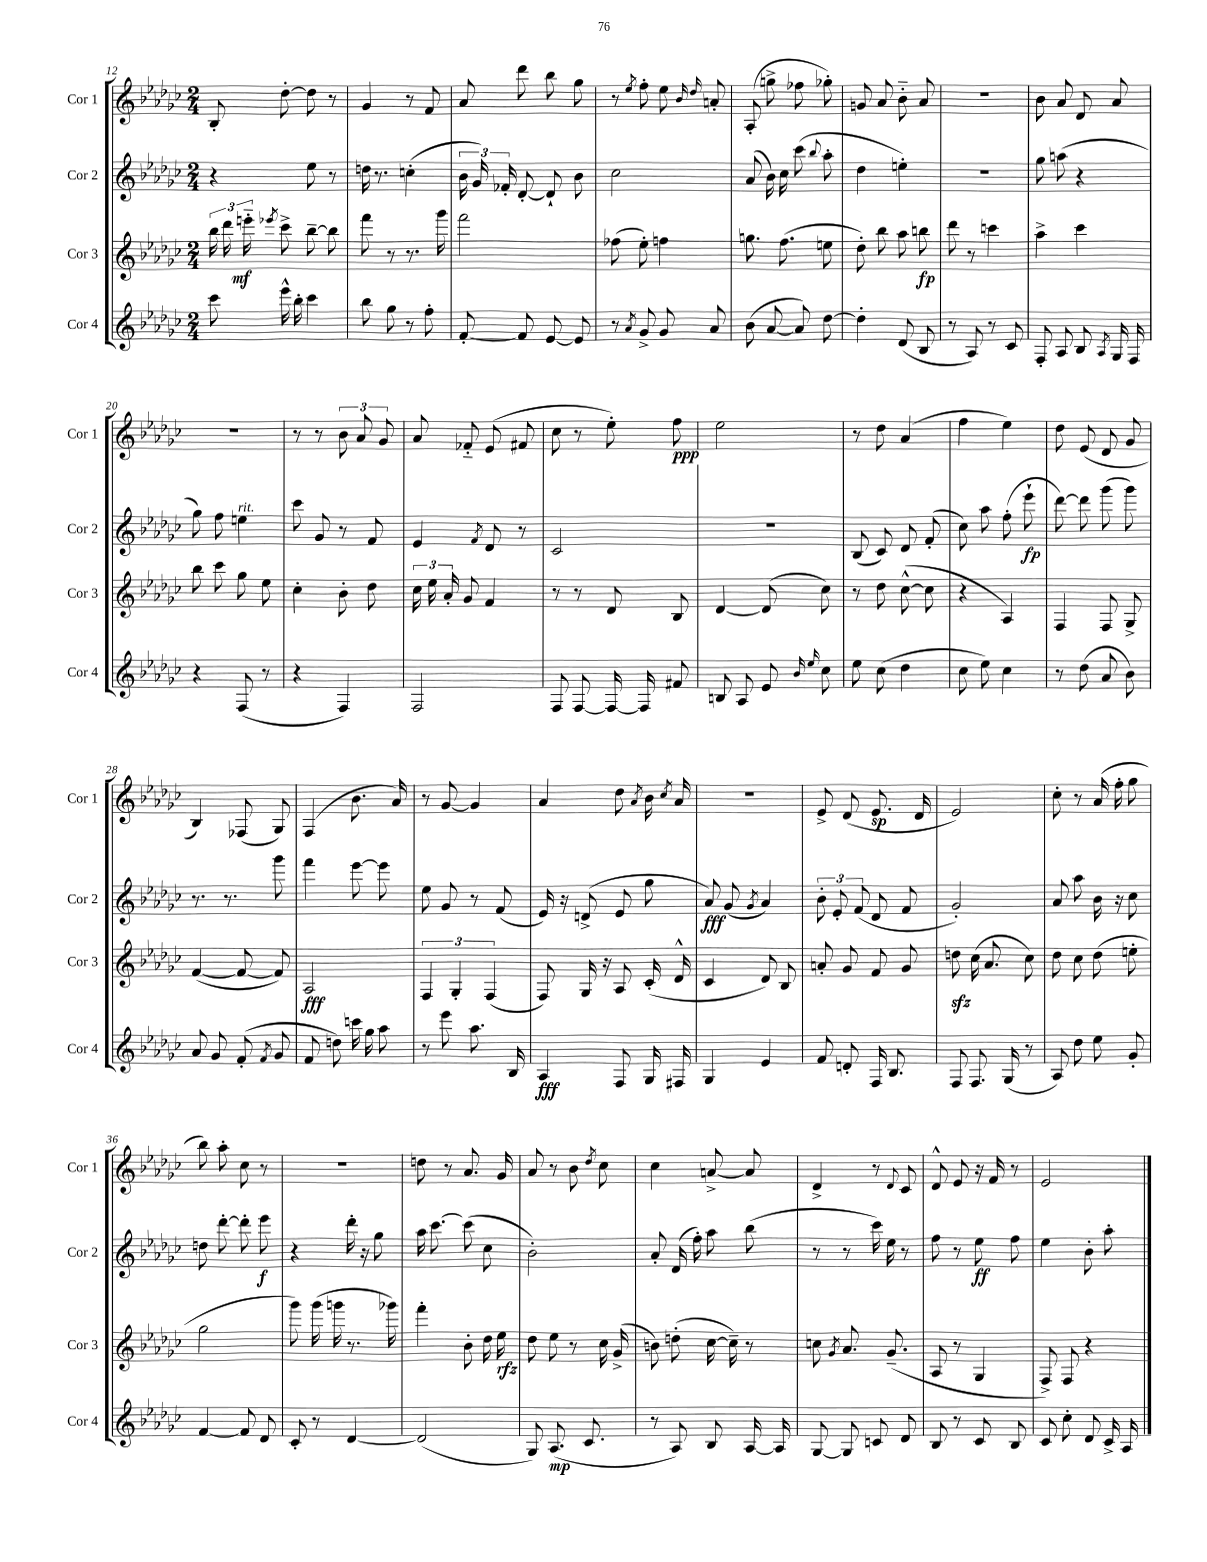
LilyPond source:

<<
\new StaffGroup <<
\new Staff = "s0" \with { instrumentName = "Cor 1" shortInstrumentName = "Cor 1" } {
    \clef treble \key ges \major \numericTimeSignature \time 2/4
    \autoBeamOff bes8-. des''8~-. des''8 r8 |
    ges'4 r8 f'8 |
    aes'8 des'''8 bes''8 ges''8 |
    r8 \acciaccatura { ees''8 } f''8-. ees''8 \grace { bes'16 des''16 } a'8-. |
    aes8-.( g''8-> fes''8 ges''8-.) |
    g'8 aes'8 bes'8-_ aes'8 |
    R2 |
    bes'8 aes'8 des'8 aes'8 |
    R2 |
    r8 r8 \tuplet 3/2 { bes'8 aes'8 ges'8 } |
    aes'8 fes'8-_ ees'8( fis'8 |
    ces''8 r8 ees''8-.) f''8\ppp |
    ees''2 |
    r8 des''8 aes'4( |
    f''4 ees''4) |
    des''8 ees'8( des'8 ges'8 |
    bes4) fes8( ges8) |
    f4( bes'8. aes'16) |
    r8 ges'8~ ges'4 |
    aes'4 des''8 \acciaccatura { aes'8 } bes'16 \acciaccatura { ces''8 } aes'16 |
    R2 |
    ees'8-> des'8( ees'8.\sp des'16 |
    ees'2) |
    ces''8-. r8 aes'16( f''16-. ges''8 |
    bes''8) aes''8-. ces''8 r8 |
    r2 |
    d''8 r8 aes'8. ges'16 |
    aes'8 r8 bes'8 \acciaccatura { des''8 } ces''8 |
    ces''4 a'8~-> a'8 |
    des'4-> r8 \appoggiatura { des'8 } ces'8 |
    des'8-^ ees'8 r16 f'16 r8 |
    ees'2 \bar "|." |
}
\new Staff = "s1" \with { instrumentName = "Cor 2" shortInstrumentName = "Cor 2" } {
    \clef treble \key ges \major \numericTimeSignature \time 2/4
    \autoBeamOff r4 ees''8 r8 |
    d''16 r8. c''4-.( |
    \tuplet 3/2 { bes'16 ges'16) fes'16-. } des'8~-. des'8-! bes'8 |
    ces''2 |
    aes'8( bes'16) ces''16 ces'''8( \appoggiatura { bes''8 } aes''8-. |
    des''4 e''4-.) |
    R2 |
    ges''8 a''8( r4 |
    ges''8) f''8 e''4^\markup { \italic "rit." } |
    ces'''8 ges'8 r8 f'8 |
    ees'4 \acciaccatura { f'8 } des'8 r8 |
    ces'2 |
    R2 |
    bes8( ces'8) des'8 f'8-.( |
    ces''8) aes''8 f''8-.( ees'''8-!\fp |
    des'''8~) des'''8 ges'''8( ges'''8) |
    r8. r8. ges'''8 |
    f'''4 ees'''8~ ees'''8 |
    ees''8 ges'8 r8 f'8( |
    ees'16) r16 d'8->( ees'8 ges''8 |
    aes'8\fff) ges'8( \acciaccatura { ges'8 } aes'4) |
    \tuplet 3/2 { bes'8-. ees'8-. f'8( } des'8 f'8 |
    ges'2-.) |
    aes'8 aes''8 bes'16 r16 ces''8 |
    d''8 des'''8~-. des'''8-. ees'''8\f |
    r4 des'''16-. r16 ges''8 |
    aes''16 ces'''8.~ ces'''8( ces''8 |
    bes'2-.) |
    aes'8-. des'16( f''16-.) aes''8 bes''8( |
    r8 r8 ces'''16) ees''16 r8 |
    f''8 r8 ees''8\ff f''8 |
    ees''4 bes'8-. aes''8-. \bar "|." |
}
\new Staff = "s2" \with { instrumentName = "Cor 3" shortInstrumentName = "Cor 3" } {
    \clef treble \key ges \major \numericTimeSignature \time 2/4
    \autoBeamOff \tuplet 3/2 { bes''16 des'''16 e'''16-_\mf } \acciaccatura { ees'''8 } ces'''8-> bes''8~-- bes''8 |
    f'''8 r8 r8. ges'''16 |
    f'''2 |
    fes''8( ees''8-.) f''4 |
    g''8. f''8.( e''8 |
    des''8-.) bes''8 aes''8 b''8\fp |
    des'''8 r8 c'''4 |
    aes''4-> ces'''4 |
    bes''8 ces'''8 ges''8 ees''8 |
    ces''4-. bes'8-. des''8 |
    \tuplet 3/2 { ces''16 ees''16 aes'16-. } ges'8 f'4 |
    r8 r8 des'8 bes8 |
    des'4~ des'8( ces''8) |
    r8 des''8 ces''8~-^( ces''8 |
    r4 aes4) |
    f4 f8 ges8-> |
    f'4~( f'8~ f'8) |
    aes2\fff |
    \tuplet 3/2 { f4 ges4-. f4( } |
    f8) ges16 r16 aes8 ces'16-.( des'16-^ |
    ces'4 des'8) bes8 |
    a'8-. ges'8 f'8 ges'8 |
    d''8\sfz ces''16( aes'8. ces''8) |
    des''8 ces''8 des''8( e''8-. |
    ges''2 |
    ges'''8) ges'''16( g'''16 r8. ges'''16) |
    f'''4-. bes'8-. des''16 ees''16\rfz |
    des''8 ees''8 r8 ces''16 ges'16->( |
    b'8) d''8-.( ces''16~ ces''16--) r8 |
    c''8 \acciaccatura { ges'8 } aes'8. ges'8.--( |
    aes8 r8 ges4 |
    f8->) f8 r4 \bar "|." |
}
\new Staff = "s3" \with { instrumentName = "Cor 4" shortInstrumentName = "Cor 4" } {
    \clef treble \key ges \major \numericTimeSignature \time 2/4
    \autoBeamOff ces'''8 ees'''16-^ bes''16-. ces'''4 |
    bes''8 ges''8 r8 f''8-. |
    f'8~-. f'8 ees'8~ ees'8 |
    r8 \acciaccatura { aes'8 } ges'8-> ges'8 aes'8 |
    bes'8( aes'8~ aes'8) des''8~ |
    des''4-. des'8( bes8 |
    r8 aes8) r8 ces'8 |
    f8-. aes8 bes8 \acciaccatura { aes8 } ges16 f16 |
    r4 f8( r8 |
    r4 f4) |
    f2 |
    f8 f8~ f16~ f16 fis'8 |
    b8 aes8 ees'8 \grace { bes'16 ees''16 } ces''8 |
    ees''8 ces''8( des''4 |
    ces''8 ees''8) ces''4 |
    r8 des''8( aes'8 bes'8) |
    aes'8 ges'8 f'8-.( \acciaccatura { f'8 } ges'8 |
    f'8 d''8) c'''16 ges''16 aes''8 |
    r8 ees'''8 aes''8. bes16 |
    aes4\fff f8 ges16 fis16 |
    ges4 ees'4 |
    f'8 d'8-. f16 bes8. |
    f8 f8. ges16( r8 |
    aes8) des''8 ees''8 ges'8-. |
    f'4~ f'8 des'8 |
    ces'8-. r8 des'4~ |
    des'2( |
    ges8) aes8.\mp( ces'8. |
    r8 aes8) bes8 aes16~ aes16 |
    ges8~ ges8 c'8 des'8 |
    bes8 r8 ces'8 bes8 |
    ces'8 ces''8-. des'8 ces'16-> aes16 \bar "|." |
}
>>
>>
\layout { \context { \Score currentBarNumber = #12 } }
